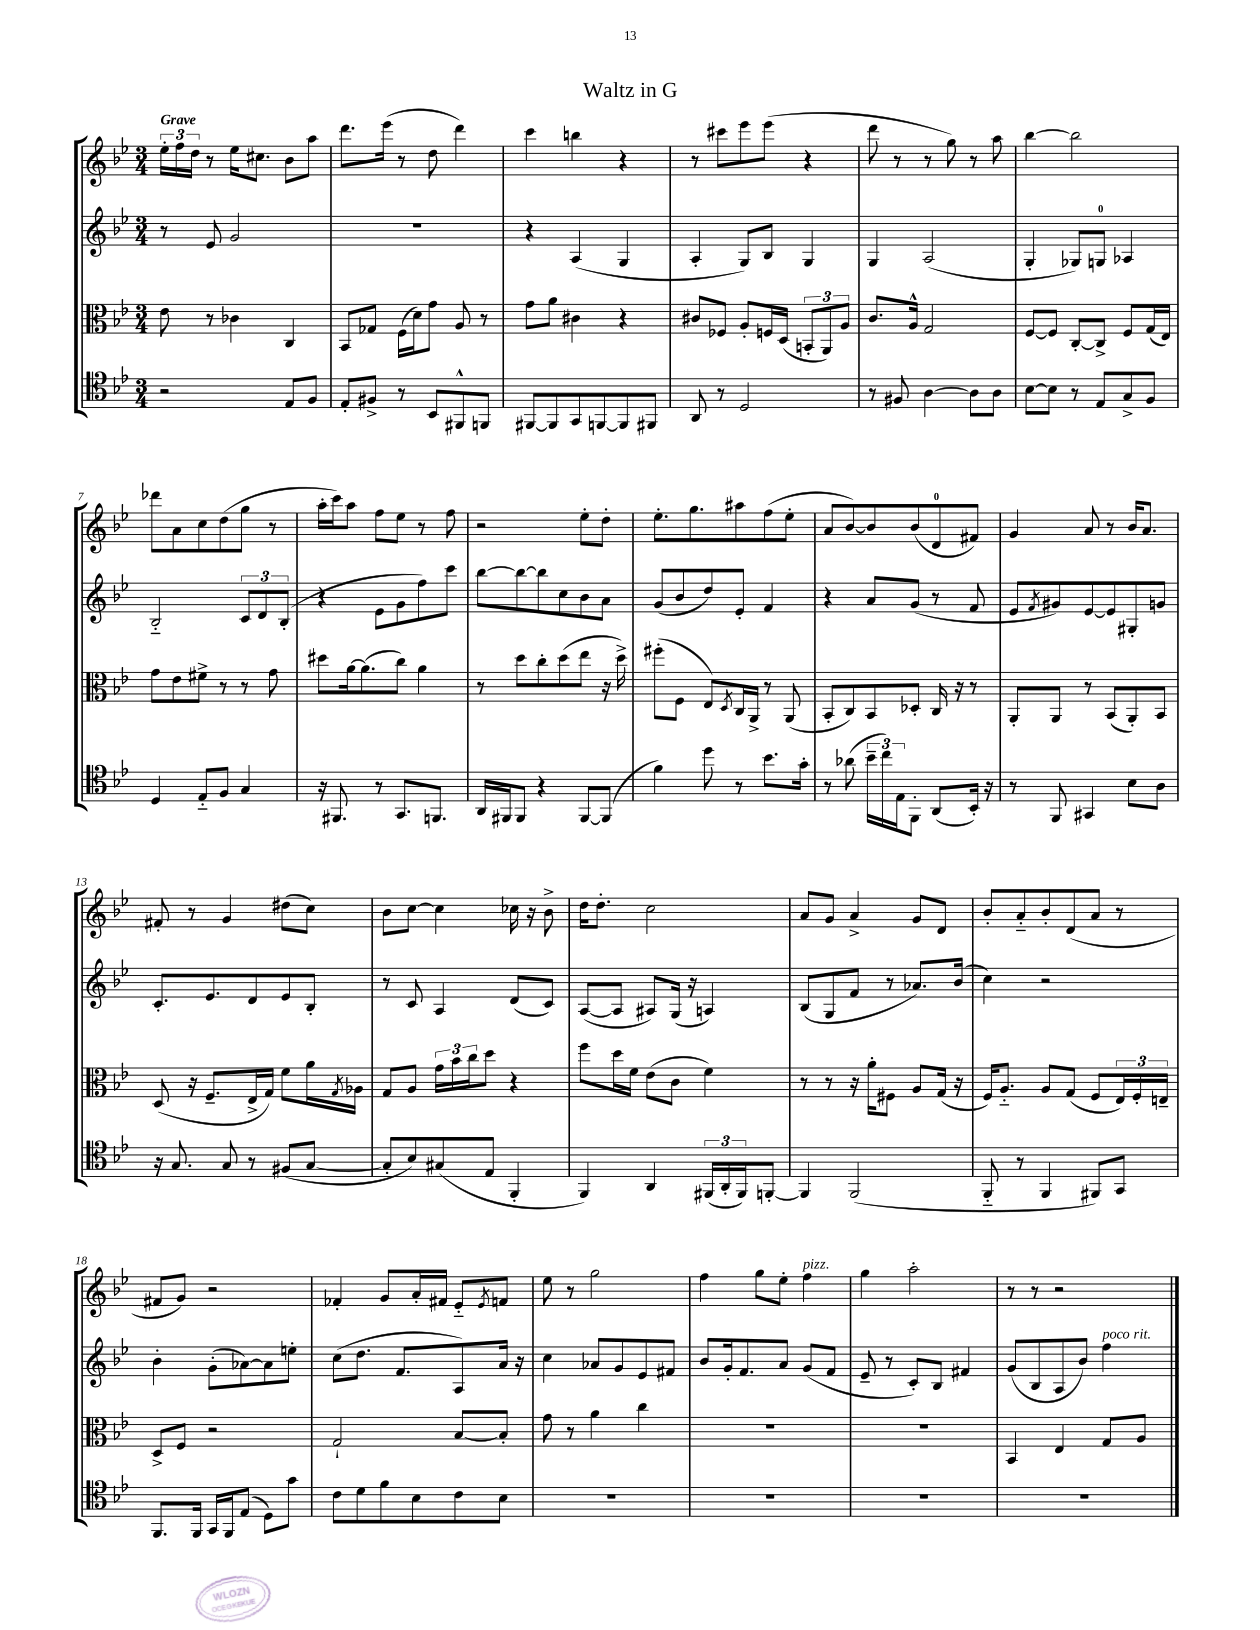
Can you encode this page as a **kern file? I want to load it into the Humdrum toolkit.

**kern	**kern	**kern	**kern
*part4	*part3	*part2	*part1
*staff4	*staff3	*staff2	*staff1
*clefC4	*clefC3	*clefG2	*clefG2
*k[b-e-]	*k[b-e-]	*k[b-e-]	*k[b-e-]
*M3/4	*M3/4	*M3/4	*M3/4
=1	=1	=1	=1
!	!	!	!LO:TX:a:B:t=Grave
2r	8e-\	8r	24ee-'\LL
.	.	.	24ff\
.	.	.	24dd\JJ
.	8r	8e-/	8r
.	4c-X\	2g/	16ee-\KL
.	.	.	8.cc#X\J
8E-/L	4C/	.	8b-\L
8F/J	.	.	8aa\J
=2	=2	=2	=2
8E-'/L	8BB-/L	2.r	8.ddd\L
8F#X^/J	8G-X/J	.	.
.	.	.	(16eee-\Jk
8r	(16F\LL	.	8r
.	16d\J)	.	.
8BB-/L	8g\J	.	8dd\
8FF#X^^/	8A/	.	4ddd\)
8FFn/J	8r	.	.
=3	=3	=3	=3
[8FF#X/L	8g\L	4r	4ccc\
8FF#/]	8a\J	.	.
8GG/	4c#X\	(4A/	4bbn\
[8FFn/	.	.	.
8FF/]	4r	4G/	4r
8FF#X/J	.	.	.
=4	=4	=4	=4
8AA/	8c#X/L	4A'/	8r
8r	8F-X/J	.	8ccc#X\L
2D/	8A'/L	8G/L)	8eee-\
.	16Fn/L	8B-/J	(8eee-\J
.	(16D/JJ	.	.
.	12BBn'/L	4G/	4r
.	12AA/)	.	.
.	12A/J	.	.
=5	=5	=5	=5
8r	8.c/L	4G/	8ddd\
8F#X/	.	.	8r
.	16A^^/Jk	.	.
[4A\	2G/	(2A/	8r
.	.	.	8gg\)
8A\L]	.	.	8r
8A\J	.	.	8aa\
=6	=6	=6	=6
[8B-\L	[8F/L	4G'/	[4bb-\
8B-\J]	8F/J]	.	.
8r	[8C'/L	8G-X/L)	2bb-\]
8E-/L	8C^/J]	8Gn/J	.
8G^/	8F/L	4A-X/	.
8F/J	(16G/L	.	.
.	16E-/JJ)	.	.
!!LO:LB:g=z
=7	=7	=7	=7
4D/	8g\L	2B-/	8ddd-X\L
.	8e-\	.	8a\
8E-/L	8f#X^\J	.	8cc\
8F/J	8r	.	(8dd\
4G/	8r	12c/L	8gg\J
.	.	12d/	.
.	8g\	.	8r
.	.	(12B-'/J	.
=8	=8	=8	=8
16r	8dd#X\L	4r	16aa'\LL
8.FF#X/	.	.	16ccc\J)
.	[16a\k	.	8aa\J
.	(8.a\]	.	.
8r	.	8e-\L	8ff\L
8.GG/L	8cc\J)	8g\	8ee-\J
.	4a\	8ff\)	8r
8.FFn/J	.	.	.
.	.	8ccc\J	8ff\
=9	=9	=9	=9
16AA/LL	8r	[8bb-\L	2r
16FF#X/J	.	.	.
8FF#/J	8dd\L	8bb-\_	.
4r	8cc'\	8bb-\]	.
.	(8dd\	8cc\	.
[8FF#/L	8ee-\J	8b-\	8ee-'\L
(8FF#/J]	16r	8a\J	8dd'\J
.	16dd^\)	.	.
=10	=10	=10	=10
4f\)	(8ff#X'\L	(8g/L	8.ee-'\L
.	8F\J	8b-/	.
.	.	.	8.gg\
8dd\	8E-/L)	8dd/)	.
.	8qD/	.	.
8r	16C/L	8e-'/J	8aa#X\
.	16AA^/JJ	.	.
8.b-\L	8r	4f/	(8ff\
.	(8AA/	.	8ee-'\J
16g'\Jk	.	.	.
=11	=11	=11	=11
8r	8BB-'/L	4r	8a/L
(8a-X\	8C/)	.	[8b-/)
24b-~\LL	8BB-/	8a/L	8b-/]
24cc\)	.	.	.
24E-\J	.	.	.
8FF'\J	8D-X'/J	(8g/J	(8b-/
(8AA/L	16C/	8r	8d/
.	16r	.	.
16BB-'/Jk)	8r	8f/	8f#X/J)
16r	.	.	.
=12	=12	=12	=12
8r	8AA'/L	8e-/L	4g/
.	.	8qf/	.
8FF/	8AA/J	8g#X/)	.
4GG#X/	8r	[8e-/	8a/
.	(8BB-/L	8e-/]	8r
8B-\L	8AA'/)	8G#X'/	16b-/KL
.	.	.	8.a/J
8A\J	8BB-/J	8gn/J	.
!!LO:LB:g=z
=13	=13	=13	=13
16r	(8D/	8.c'/L	8f#X'/
8.G/	.	.	.
.	16r	.	8r
.	8.F~/L	8.e-/	.
8G/	.	.	4g/
8r	16E-^/L	8d/	.
.	16G/JJ)	.	.
(8F#X/L	8f\L	8e-/	(8dd#X\L
[8G/J	16a\L	8B-'/J	8cc\J)
.	8qG/	.	.
.	16A-X\JJ	.	.
=14	=14	=14	=14
8G'/L]	8G/L	8r	8b-\L
8B-/)	8A/J	8c/	[8cc\J
(8G#X/	24g\LL	4A/	4cc\]
.	24b-\	.	.
.	24cc\J	.	.
8E-/J	8dd\J	.	.
4FF'/	4r	(8d/L	16cc-X\
.	.	.	16r
.	.	8c/J)	8b-^\
=15	=15	=15	=15
4FF/)	8ff\L	([8A/L	16dd\KL
.	.	.	8.dd'\J
.	16dd\L	8A/J]	.
.	16f\JJ	.	.
4AA/	(8e-\L	8A#X/L)	2cc\
.	8c\J	(16G/Jk	.
.	.	16r	.
(24FF#X/LL	4f\)	4An/)	.
24AA'/	.	.	.
24FF#/J)	.	.	.
[8FFn'/J	.	.	.
=16	=16	=16	=16
4FF/]	8r	(8B-/L	8a/L
.	8r	8G/	8g/J
(2FF/	16r	8f/J	4a^/
.	16a'\KL	.	.
.	8F#X\J	8r	.
.	8A/L	8.a-X/L)	8g/L
.	(16G/Jk	.	8d/J
.	16r	(16b-/Jk	.
=17	=17	=17	=17
8FF/	16F/KL)	4cc\)	8b-'/L
.	8.A/J	.	.
8r	.	.	8a/
4FF/	8A/L	2r	8b-'/
.	(8G/J	.	(8d/
8FF#X/L)	8F/L	.	8a/J
8GG/J	24E-/L)	.	8r
.	24F'/	.	.
.	24En~/JJ	.	.
!!LO:LB:g=z
=18	=18	=18	=18
8.FF/L	8D^/L	4b-'\	8f#X/L
.	8F/J	.	8g/J)
16FF/Jk	.	.	.
16GG/LL	2r	(8g'\L	2r
16FF/J	.	.	.
(8E-/J	.	[8a-X\)	.
8D\L)	.	8a-\]	.
8g\J	.	8een'\J	.
=19	=19	=19	=19
8c\L	2G`/	(8cc\L	4f-X'/
8d\	.	8.dd\J	.
8f\	.	.	8g/L
.	.	8.f/L	.
8B-\	.	.	16a'/L
.	.	.	16f#X/JJ
8c\	[8B-/L	8A/)	8e-/L
.	.	.	8qe-/
8B-\J	8B-'/J]	16a/Jk	8fn/J
.	.	16r	.
=20	=20	=20	=20
2.r	8g\	4cc\	8ee-\
.	8r	.	8r
.	4a\	8a-X/L	2gg\
.	.	8g/	.
.	4cc\	8e-/	.
.	.	8f#X/J	.
=21	=21	=21	=21
2.r	2.r	8b-/L	4ff\
.	.	16g'/k	.
.	.	8.f/	.
.	.	.	8gg\L
.	.	8a/J	8ee-'\J
!	!	!	!LO:TX:a:i:t=pizz.
.	.	(8g/L	4ff\
.	.	8f/J	.
=22	=22	=22	=22
2.r	2.r	8e-~/	4gg\
.	.	8r	.
.	.	8c'/L)	2aa'\
.	.	8B-/J	.
.	.	4f#X/	.
=23	=23	=23	=23
2.r	4BB-/	(8g/L	8r
.	.	8B-/	8r
.	4E-/	8A/	2r
.	.	8b-/J)	.
!	!	!LO:TX:a:i:t=poco rit.	!
.	8G/L	4ff\	.
.	8A/J	.	.
==	==	==	==
*-	*-	*-	*-
